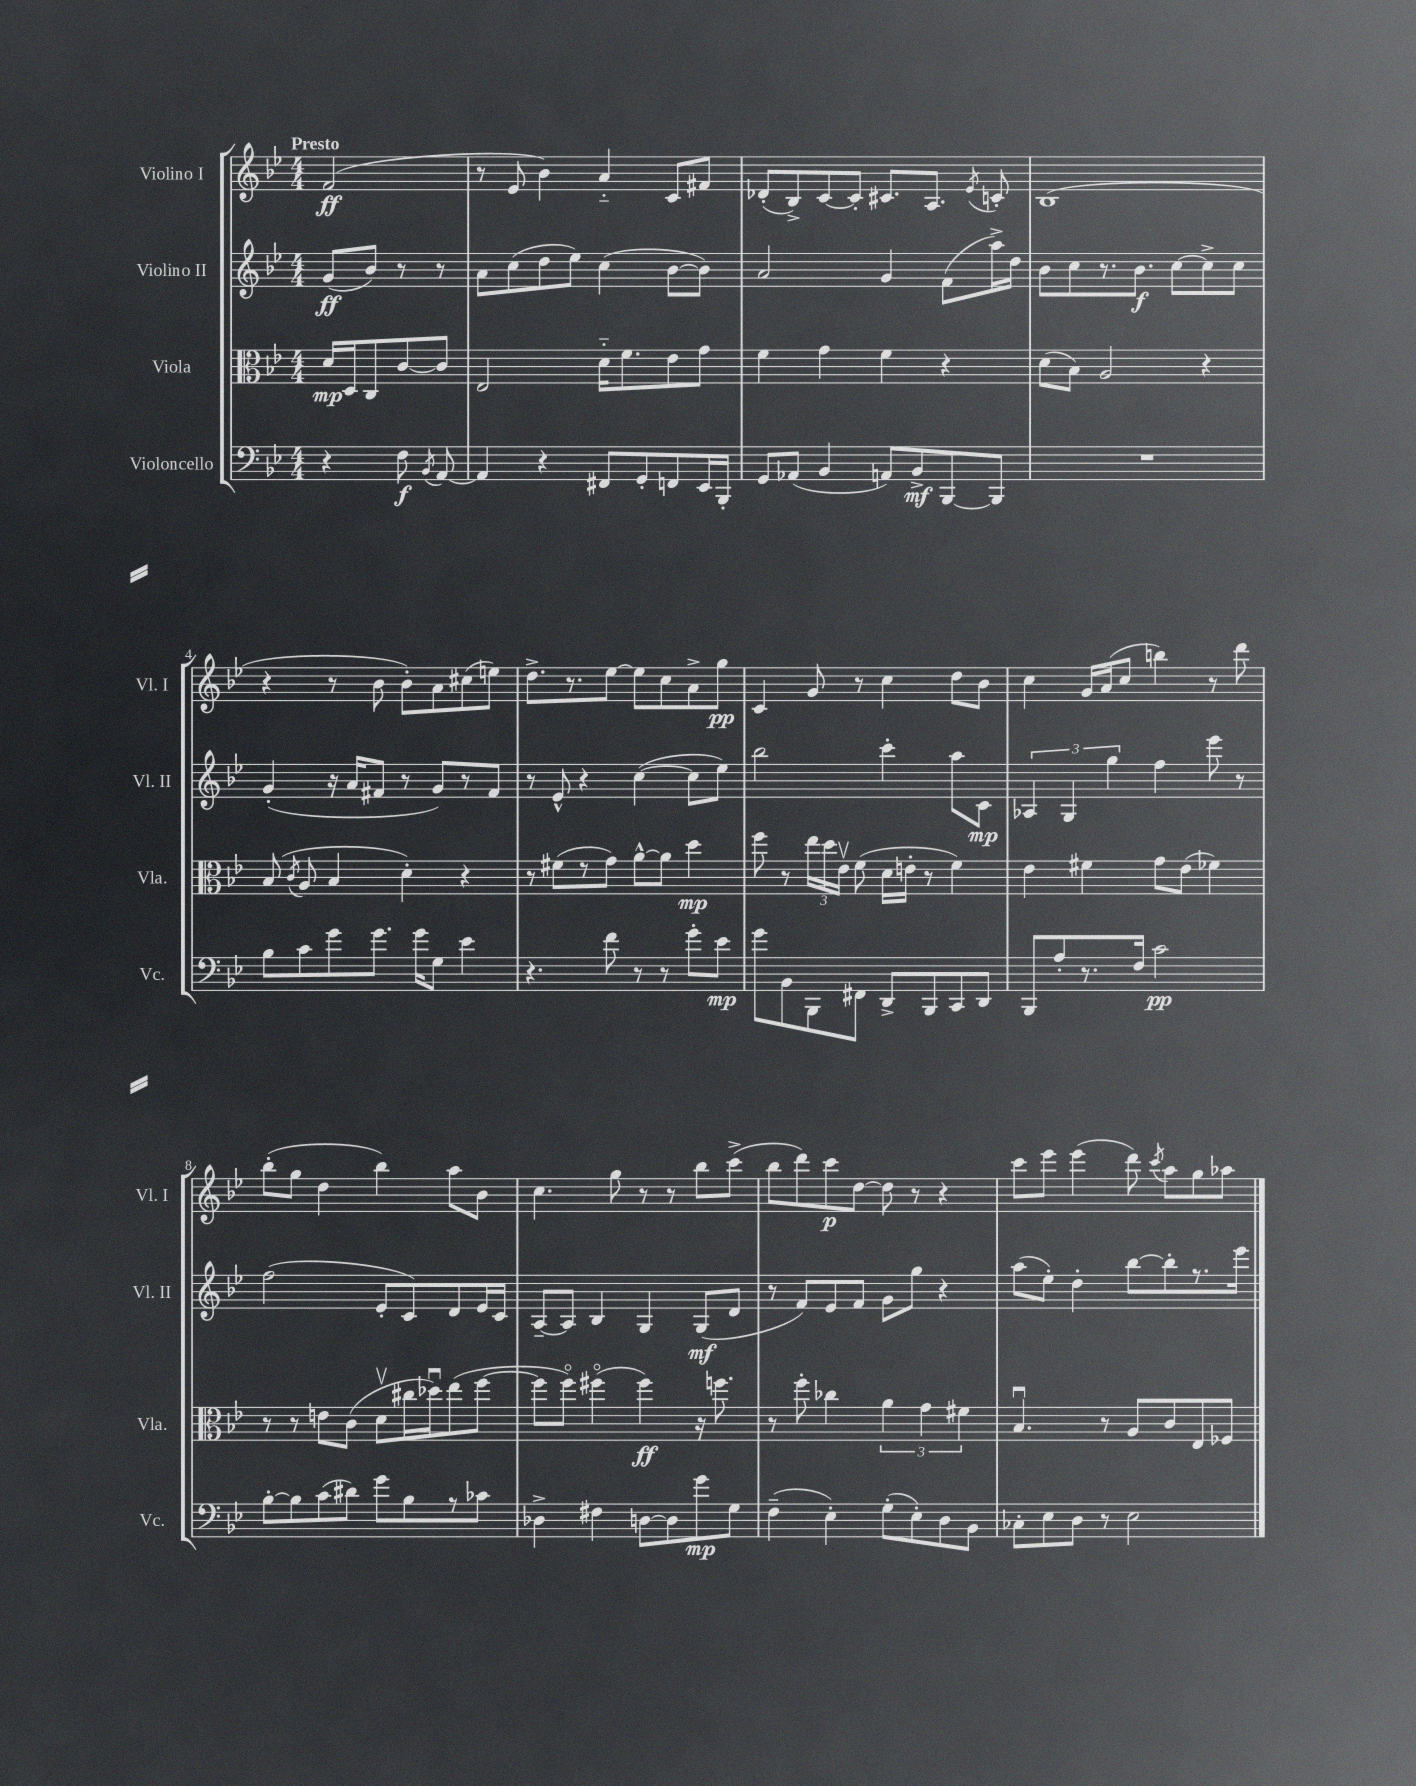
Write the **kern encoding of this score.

**kern	**kern	**kern	**kern
*staff4	*staff3	*staff2	*staff1
*clefF4	*clefC3	*clefG2	*clefG2
*k[b-e-]	*k[b-e-]	*k[b-e-]	*k[b-e-]
*M4/4	*M4/4	*M4/4	*M4/4
4r	16d	(8g	(2f
.	16D	.	.
.	8C	8b-)	.
8F	[8c	8r	.
8qBB-	.	.	.
[8AA	8c]	8r	.
=	=	=	=
4AA]	2E-	8a	8r
.	.	(8cc	8e-
4r	.	8dd	4b-)
.	.	8ee-)	.
8FF#	16d'~	(4cc	4a'~
.	8.f	.	.
8GG'	.	.	.
8FF	8e-	[8b-	8c
16EE-	8g	8b-])	8f#
16BBB-'	.	.	.
=	=	=	=
8GG	4f	2a	(8d-'
(8AA-	.	.	8B-^)
4BB-	4g	.	[8c
.	.	.	8c']
8AA)	4f	4g	8.c#
8BB-^	.	.	.
.	.	.	8.A
[8BBB-	4r	(8f	.
.	.	.	8qe-
8BBB-]	.	16aa^)	8c'
.	.	16dd	.
=	=	=	=
1r	(8d	8b-	(1B-
.	8B-)	8cc	.
.	2A	8.r	.
.	.	8.b-	.
.	.	[8cc	.
.	4r	8cc^]	.
.	.	8cc	.
=	=	=	=
8B-	(8B-	(4g'	4r
.	8qc	.	.
8c	8A	.	.
8g	4B-	16r	8r
.	.	16a	.
8.g	.	8f#	8b-
.	4d')	8r	8b-')
16g	.	.	.
8G	.	8g)	8a
4e-	4r	8r	(8cc#
.	.	8f#	8ee)
=	=	=	=
4.r	8r	8r	8.dd^
.	(8f#	8e-^^	.
.	.	.	8.r
.	8r	4r	.
8f	8g)	.	[8ee-
8r	[8a^^	([4cc	8ee-]
8r	8a]	.	8cc
8g'	4dd	8cc]	8a^
8e-	.	8ee-)	8gg
=	=	=	=
8g	8ff	2bb-	4c
8BB-	8r	.	.
8BBB-	24ee-	.	8g
.	24dd	.	.
.	24e-v	.	.
8FF#	(8f	.	8r
8DD^	16d	4ccc'	4cc
.	16e'	.	.
8BBB-	8r	.	.
8CC	4f)	8aa	8dd
8DD	.	8c	8b-
=	=	=	=
8BBB-	4e-	6A-	4cc
8A'	.	.	.
.	.	6G	.
8.r	4f#	.	16g
.	.	.	(16a
.	.	6gg	.
.	.	.	8cc
16F	.	.	.
2c	8g	4ff	4bb)
.	(8e-	.	.
.	4f-)	8eee-	8r
.	.	8r	8ddd
=	=	=	=
[8B-'	8r	(2ff	(8bb-'
8B-]	8r	.	8gg
(8c	8e	.	4dd
8d#)	(8c	.	.
8g	8dv	8e-'	4bb-)
8B-	16cc#	8c)	.
.	16dd-u)	.	.
8r	(8ee-	8d	8aa
8c-	[8ff	16e-	8b-
.	.	16c	.
=	=	=	=
4D-^	8ff]	[8A~	4.cc
.	8ffo)	8A]	.
4F#	(4ff#o	4B-	.
.	.	.	8gg
[8D	4ff#)	4G	8r
8D]	.	.	8r
8g	16r	(8G	8bb-
.	8.ff	.	.
8G	.	8d	(8ccc^
=	=	=	=
(4F~	8r	8r	8bb-
.	8ff'	8f)	8ddd)
4E-')	4cc-	8e-	8ccc
.	.	8f	[8dd
(8G'	6a	8g	8dd]
8E-')	.	8gg	8r
.	6g	.	.
8D	.	4r	4r
.	6f#	.	.
8BB-	.	.	.
=	=	=	=
8C-'	4.B-u	(8aa	8ccc
8E-	.	8ee-')	8eee-
8D	.	4dd'	(4eee-
8r	8r	.	.
2E-	8A	[8bb-	8ddd)
.	.	.	8qccc
.	8c	8bb-']	8aa
.	8E-	8.r	8gg
.	8F-	.	8aa-
.	.	16eee-	.
==	==	==	==
*-	*-	*-	*-
